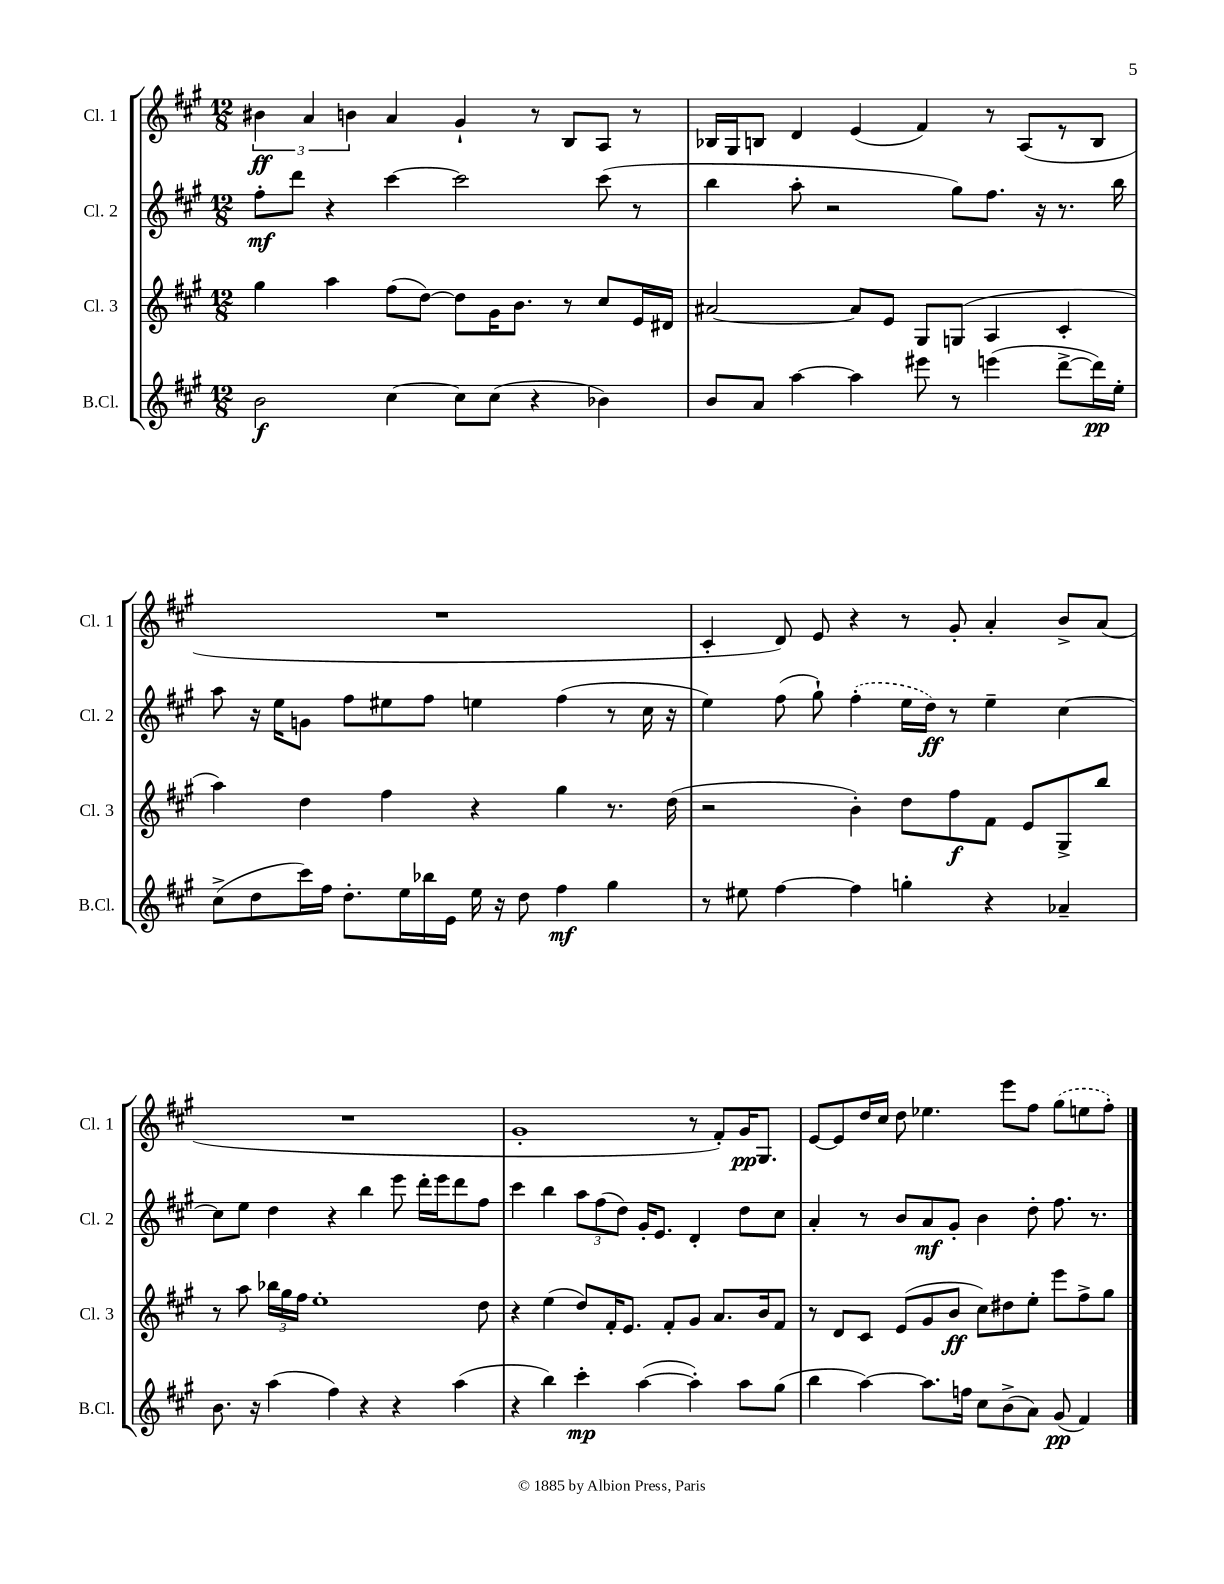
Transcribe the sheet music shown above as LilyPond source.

<<
\new StaffGroup <<
\new Staff = "s0" \with { instrumentName = "Cl. 1" shortInstrumentName = "Cl. 1" } {
    \clef treble \key a \major \numericTimeSignature \time 12/8
    \autoBeamOff \tuplet 3/2 { bis'4\ff a'4 b'4 } a'4 gis'4-! r8 b8[ a8] r8 |
    bes16[ gis16 b8] d'4 e'4( fis'4) r8 a8[( r8 b8] |
    R1. |
    cis'4-. d'8) e'8 r4 r8 gis'8-. a'4-. b'8[-> a'8]( |
    R1. |
    gis'1-. r8 fis'8[-.) gis'16\pp gis8.] |
    e'8[~ e'8 d''16 cis''16] d''8 ees''4. e'''8[ fis''8] \once \slurDashed gis''8[( e''8 fis''8]-.) \bar "|." |
}
\new Staff = "s1" \with { instrumentName = "Cl. 2" shortInstrumentName = "Cl. 2" } {
    \clef treble \key a \major \numericTimeSignature \time 12/8
    \autoBeamOff fis''8[-.\mf d'''8] r4 cis'''4~ cis'''2 cis'''8( r8 |
    b''4 a''8-. r2 gis''8[) fis''8.] r16 r8. b''16 |
    a''8 r16 e''16[ g'8] fis''8[ eis''8 fis''8] e''4 fis''4( r8 cis''16 r16 |
    e''4) fis''8( gis''8-!) \once \slurDashed fis''4-.( e''16[ d''16]\ff) r8 e''4-- cis''4~ |
    cis''8[ e''8] d''4 r4 b''4 e'''8 d'''16[-. e'''16 d'''8 fis''8] |
    cis'''4 b''4 \tuplet 3/2 { a''8[ fis''8( d''8]) } gis'16[-. e'8.] d'4-. d''8[ cis''8] |
    a'4-. r8 b'8[ a'8\mf gis'8]-. b'4 d''8-. fis''8. r8. \bar "|." |
}
\new Staff = "s2" \with { instrumentName = "Cl. 3" shortInstrumentName = "Cl. 3" } {
    \clef treble \key a \major \numericTimeSignature \time 12/8
    \autoBeamOff gis''4 a''4 fis''8[( d''8]~) d''8[ gis'16 b'8.] r8 cis''8[ e'16 dis'16] |
    ais'2~ ais'8[ e'8] gis8[ g8]( a4 cis'4-. |
    a''4) d''4 fis''4 r4 gis''4 r8. d''16( |
    r2 b'4-.) d''8[ fis''8\f fis'8] e'8[ gis8-> b''8] |
    r8 a''8 \tuplet 3/2 { bes''16[ gis''16 fis''16] } e''1-. d''8 |
    r4 e''4( d''8[) fis'16-. e'8.] fis'8[-. gis'8] a'8.[ b'16 fis'8] |
    r8 d'8[ cis'8] e'8[( gis'8 b'8]\ff cis''8[) dis''8 e''8]-. e'''8[ fis''8-> gis''8] \bar "|." |
}
\new Staff = "s3" \with { instrumentName = "B.Cl." shortInstrumentName = "B.Cl." } {
    \clef treble \key a \major \numericTimeSignature \time 12/8
    \autoBeamOff b'2\f cis''4~ cis''8[ cis''8]( r4 bes'4) |
    b'8[ a'8] a''4~ a''4 eis'''8 r8 e'''4( d'''8[~-> d'''16\pp) e''16]-. |
    cis''8[->( d''8 cis'''16) fis''16] d''8.[-. e''16 bes''16 e'16] e''16 r16 d''8 fis''4\mf gis''4 |
    r8 eis''8 fis''4~ fis''4 g''4-. r4 aes'4-- |
    b'8. r16 a''4( fis''4) r4 r4 a''4( |
    r4 b''4) cis'''4-.\mp a''4~( a''4-.) a''8[ gis''8]( |
    b''4 a''4~) a''8.[ f''16] cis''8[ b'8->( a'8]) gis'8\pp( fis'4) \bar "|." |
}
>>
>>
\layout { \context { \Score \remove "Bar_number_engraver" } }
